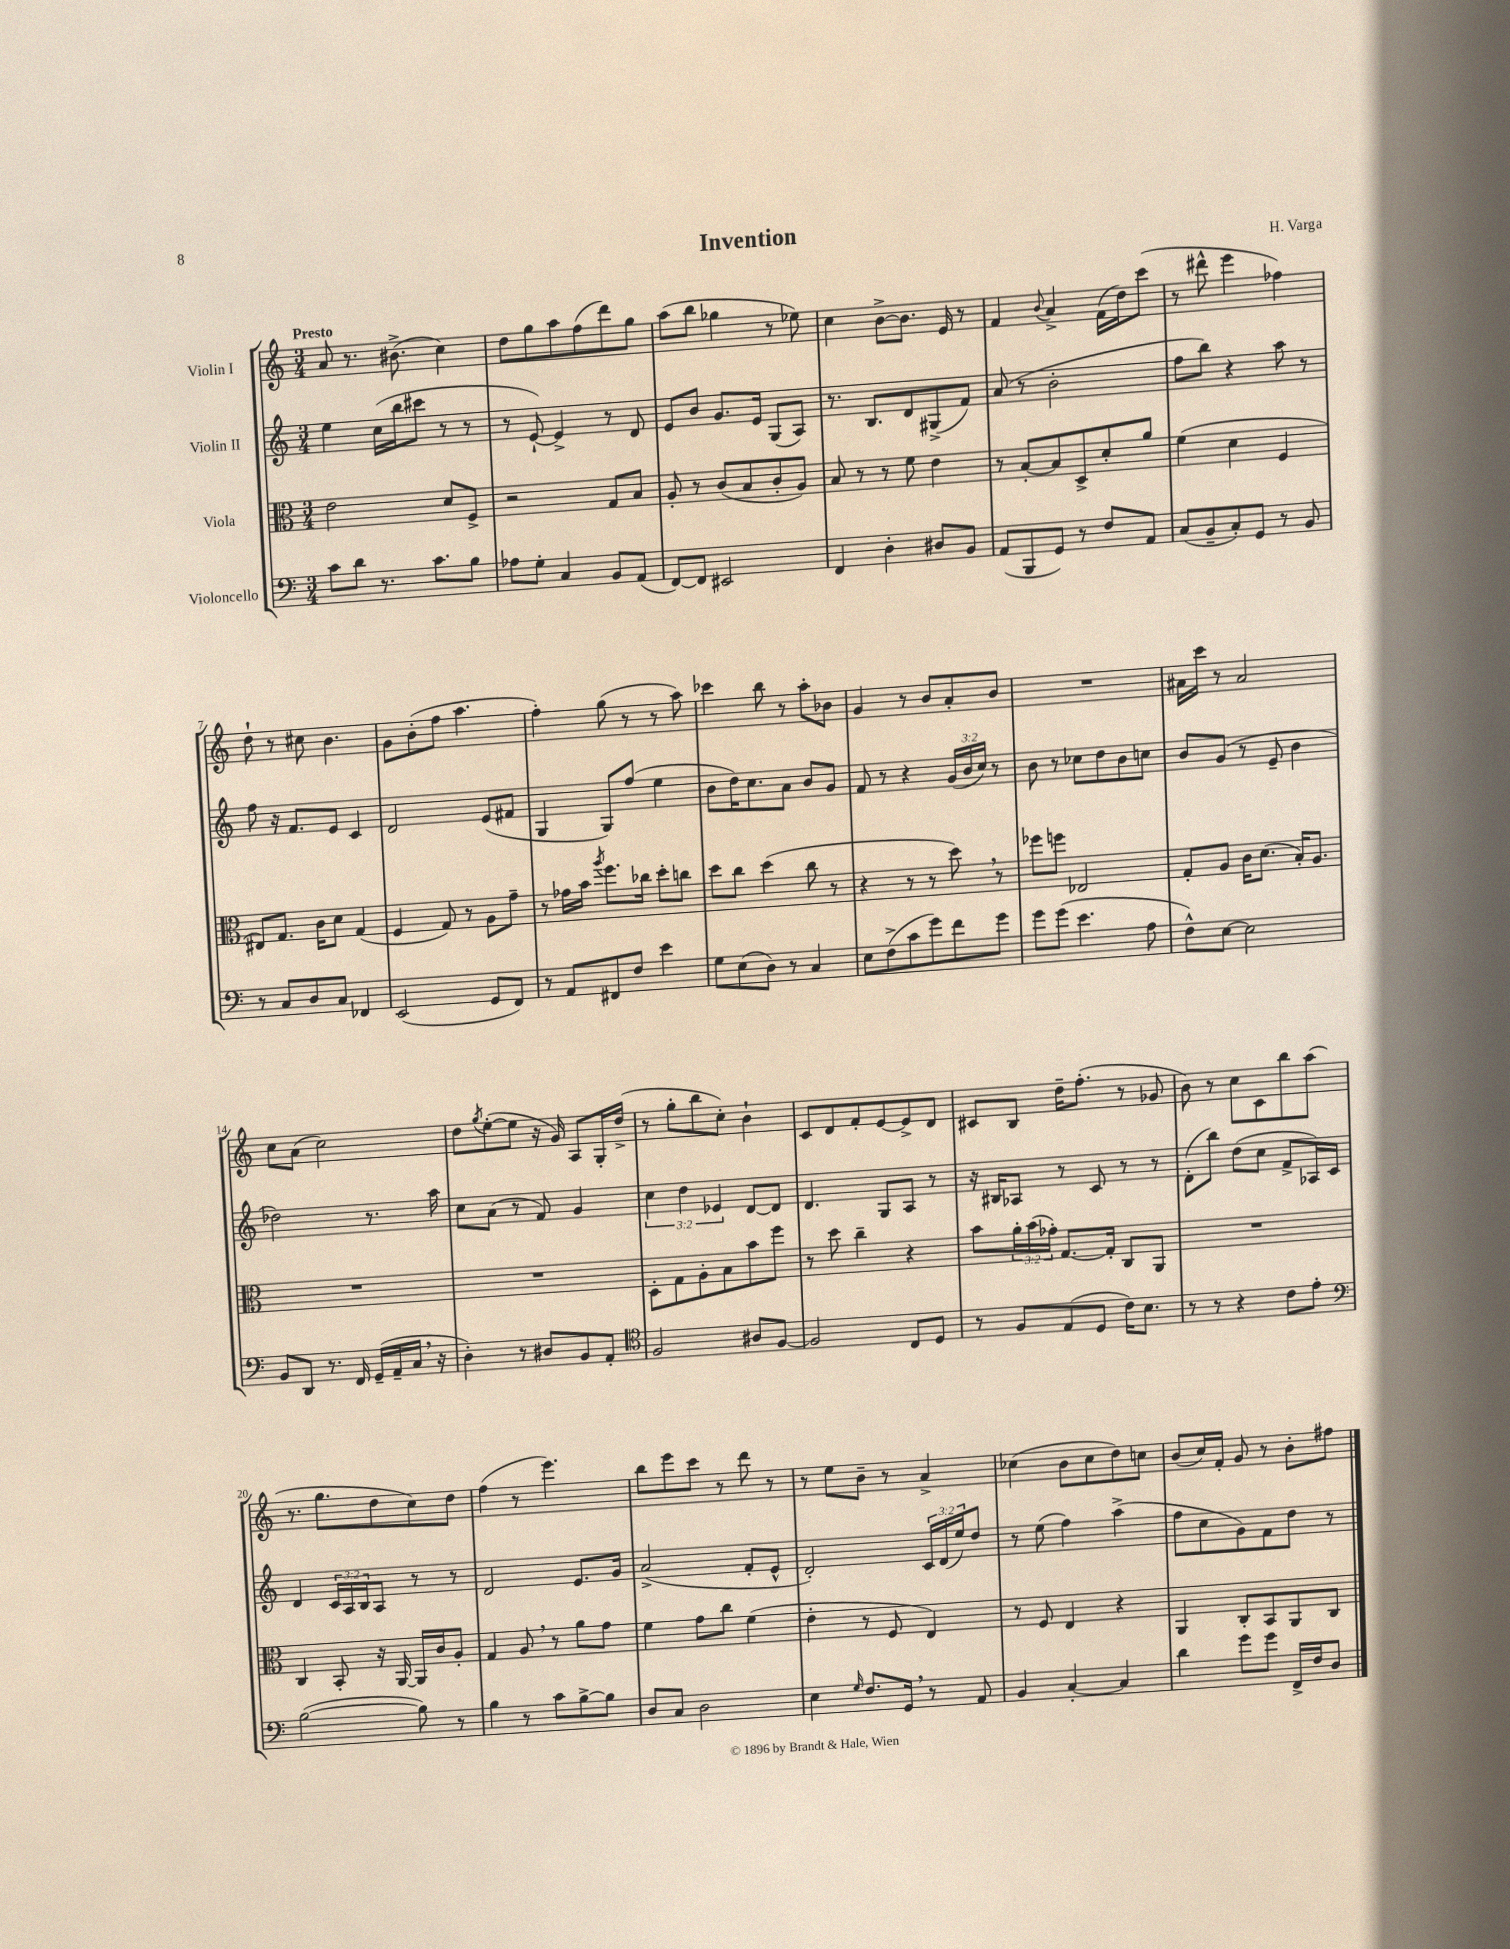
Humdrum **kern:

**kern	**kern	**kern	**kern
*staff4	*staff3	*staff2	*staff1
*clefF4	*clefC3	*clefG2	*clefG2
*k[]	*k[]	*k[]	*k[]
*M3/4	*M3/4	*M3/4	*M3/4
8c\L	2e\	4ee\	8a/
8d\J	.	.	8.r
8.r	.	(16cc\LL	.
.	.	16bb\J	(8.b#^\
.	.	8ccc#\J	.
8.c\L	.	.	.
.	8d/L	8r	4cc\)
8B\J	8F^/J	8r	.
=	=	=	=
8A-\L	2r	8r	8dd\L
8G'\J	.	[8e`/)	8gg\
4C/	.	4e^/]	8aa\
.	.	.	(8ff\
8BB/L	8G/L	8r	8ddd\)
(8AA/J	8B/J	8d/	8gg\J
=	=	=	=
[8FF/L)	8A'/	8e/L	(8aa\L
8FF/]J	8r	8b/J	8bb\J
2EE#/	(8c/L	8.g/L	4gg-\
.	8B/	.	.
.	.	16e/Jk	.
.	8c'/	(8G/L	8r
.	8A/J)	8A/J)	8ee-\)
=	=	=	=
4FF/	8B/	8.r	4cc\
.	8r	.	.
.	.	8.B/L	.
4D'\	8r	.	[8b^\L
.	8f\	8d/	8.b\]J
8D#/L	4e\	(8G#^/	.
.	.	.	16e/
8BB/J	.	8f/J)	8r
=	=	=	=
(8AA/L	8r	(8a/	4f/
8BBB/	[8B'/L	8r	.
.	.	.	8qqb/
8GG/J)	8B/]	2b'\	4a^/
8r	8D^/	.	.
8F/L	8d'/	.	(16f\LL
.	.	.	16dd\J)
8AA/J	8a/J	.	(8ccc\J
=	=	=	=
(8C/L	(4f\	8ff\L	8r
8BB~/	.	8bb\J)	8ddd#^^\
8C'/)	4d\	4r	4eee\
8GG/J	.	.	.
8r	4F/	8aa\	4ff-\)
8BB/	.	8r	.
=	=	=	=
8r	8E#/L)	8ff\	8dd`\
8C/L	8.G/J	16r	8r
.	.	8.f/L	.
8D/	.	.	8cc#\
.	16c\LK	.	.
8C/J	8d\J	8e/J	4.b\
4FF-/	(4G/	4c/	.
=	=	=	=
(2EE/	4F/	2d/	8g\L
.	.	.	(8b'\
.	8G/)	.	8ff\J
.	8r	.	4.aa\
8GG/L	8A\L	(8e/L	.
8FF/J)	8g~\J	8f#/J	.
=	=	=	=
8r	8r	4G/	4ff'\)
8AA/L	16g-\LL	.	.
.	16b\JJ	.	.
.	8qaa/	.	.
8FF#/	8.ff\L	8G/L)	(8gg\
8F/J	.	(8ff/J	8r
.	16cc-\Jk	.	.
4e\	8dd'\L	4ee\	8r
.	8cc\J	.	8aa\)
=	=	=	=
8G\L	8dd\L	8b\L	4ccc-\
(8E\	8cc\J	16dd\K)	.
.	.	8.cc\	.
8D\J)	(4dd\	.	8bb\
8r	.	8a\J	8r
4C/	8cc\	8b/L	8aa'\L
.	8r	8g/J	8b-\J
=	=	=	=
8E\L	4r	8f/	4g/
(8F^\	.	8r	.
8c\	8r	4r	8r
8g\)	8r	.	8b/L
8f\	8dd\)	(24g/LL	8a'/
.	.	24b/	.
.	.	24cc/JJ)	.
8g\J	8r	8r	8b/J
=	=	=	=
8g\L	8ff-\L	8b\	2.r
(8g\J	8ff\J	8r	.
4.e\	2E-/	8cc-\L	.
.	.	8dd\	.
.	.	8b\	.
8A\	.	8cc\J	.
=	=	=	=
8F^^\L)	8G'/L	8b/L	16a#\LL
.	.	.	16ccc\JJ
[8E\J	8A/J	(8g/J	8r
2E\]	16c\LK	8r	2a#/
.	(8.d\J	.	.
.	.	8e~/	.
.	16B'/LK)	4b\	.
.	8.A/J	.	.
=	=	=	=
8BB/L	2.r	2dd-\)	8cc\L
8DD/J	.	.	(8a\J
8.r	.	.	2cc\)
16FF/	.	.	.
(16GG~/LL	.	8.r	.
16AA~/	.	.	.
16C/JJ	.	.	.
16r	.	16aa\	.
=	=	=	=
4D'\)	2.r	8cc\L	8dd\L
.	.	.	8qgg/
.	.	(8a\J	([8ee'\
8r	.	8r	8ee\]J
8D#/L	.	8f/)	16r
.	.	.	16g/)
8BB/	.	4g/	8A/L
8AA'/J	.	.	16G'/L
.	.	.	(16dd^/JJ
=	=	=	=
*clefC4	*	*	*
2F/	8D'\L	6cc\	8r
.	8G\	.	8gg'\L
.	.	6dd\	.
.	8A'\	.	8bb\
.	.	6e-/	.
.	8B\	.	8cc'\J)
8A#/L	8b\	[8d/L	4b`\
[8F/J	8ff\J	8d/]J	.
=	=	=	=
2F/]	8r	4.d/	8c/L
.	8dd\	.	8d/
.	4cc~\	.	8f'/
.	.	8G/L	[8e/
8C/L	4r	8A/J	8e^/]
8D/J	.	8r	8d/J
=	=	=	=
8r	8b\L	16r	8c#/L
.	.	16B#/LK	.
8F/L	24a'\L	8A-/J	8B/J
.	(24b\	.	.
.	24g-'\JJ)	.	.
(8E/	[8.G/L	8r	16dd~\LK
.	.	.	(8.ff'\J
8D/J	.	8c/	.
.	16G'/]Jk	.	.
16c\LK)	8C/L	8r	8r
8.B\J	.	.	.
.	8AA/J	8r	8g-/
=	=	=	=
8r	2.r	(8d'\L	8b\)
8r	.	8bb\J)	8r
4r	.	(8dd\L	8cc\L
.	.	8cc\J	8c\
8c\L	.	8f^/L	8bb\
8e'\J	.	16A-/L)	(8aa\J
.	.	16c/JJ	.
=	=	=	=
*clefF4	*	*	*
([2B\	4C/	4d/	8.r
.	.	.	8.gg\L
.	8BB'/	24c/LL	.
.	.	24A/	.
.	.	24B/J	.
.	16r	8A/J	8dd\
.	[16AA/	.	.
8B\])	16AA/]LL	8r	8cc\)
.	16c/J	.	.
8r	8A'/J	8r	8dd\J
=	=	=	=
4B\	4G/	2d/	(4ff\
8r	8A/	.	8r
8c\L	8r	.	4.eee\)
[8B^\	8a\L	8.e/L	.
8B\]J	8g\J	.	.
.	.	16g/Jk	.
=	=	=	=
8D/L	4f\	(2a^/	8bb\L
8C/J	.	.	8eee\
2D\	8g\L	.	8ccc\J
.	8cc\J	.	8r
.	(4f\	8f'/L	8ddd\
.	.	8e^^/J	8r
=	=	=	=
4E\	4e'\	2d'/)	8r
.	.	.	8ee\L
16qqG/	.	.	.
8.F/L	8r	.	8b~\J
.	8F/	.	8r
16GG/Jk	.	.	.
8r	4E/)	24c/LL	4a^/
.	.	(24d/	.
.	.	24ee/J)	.
8AA/	.	8dd/J	.
=	=	=	=
4BB/	8r	8r	(4cc-\
.	8F/	(8ee\	.
[4C'/	4E/	4ff\)	8b\L
.	.	.	8cc-\
4C/]	4r	(4aa^\	8dd\)
.	.	.	8cc\J
=	=	=	=
4d\	4AA/	8ff\L	(8b/L
.	.	8cc\	16cc/L)
.	.	.	16f'/JJ
8g\L	8C'/L	8g\)	8g/
8g\J	8BB/	8f\	8r
16FF^/LL	8AA/	8dd\J	8b'\L
16F/J	.	.	.
8D/J	8C/J	8r	8ff#\J
==	==	==	==
*-	*-	*-	*-
